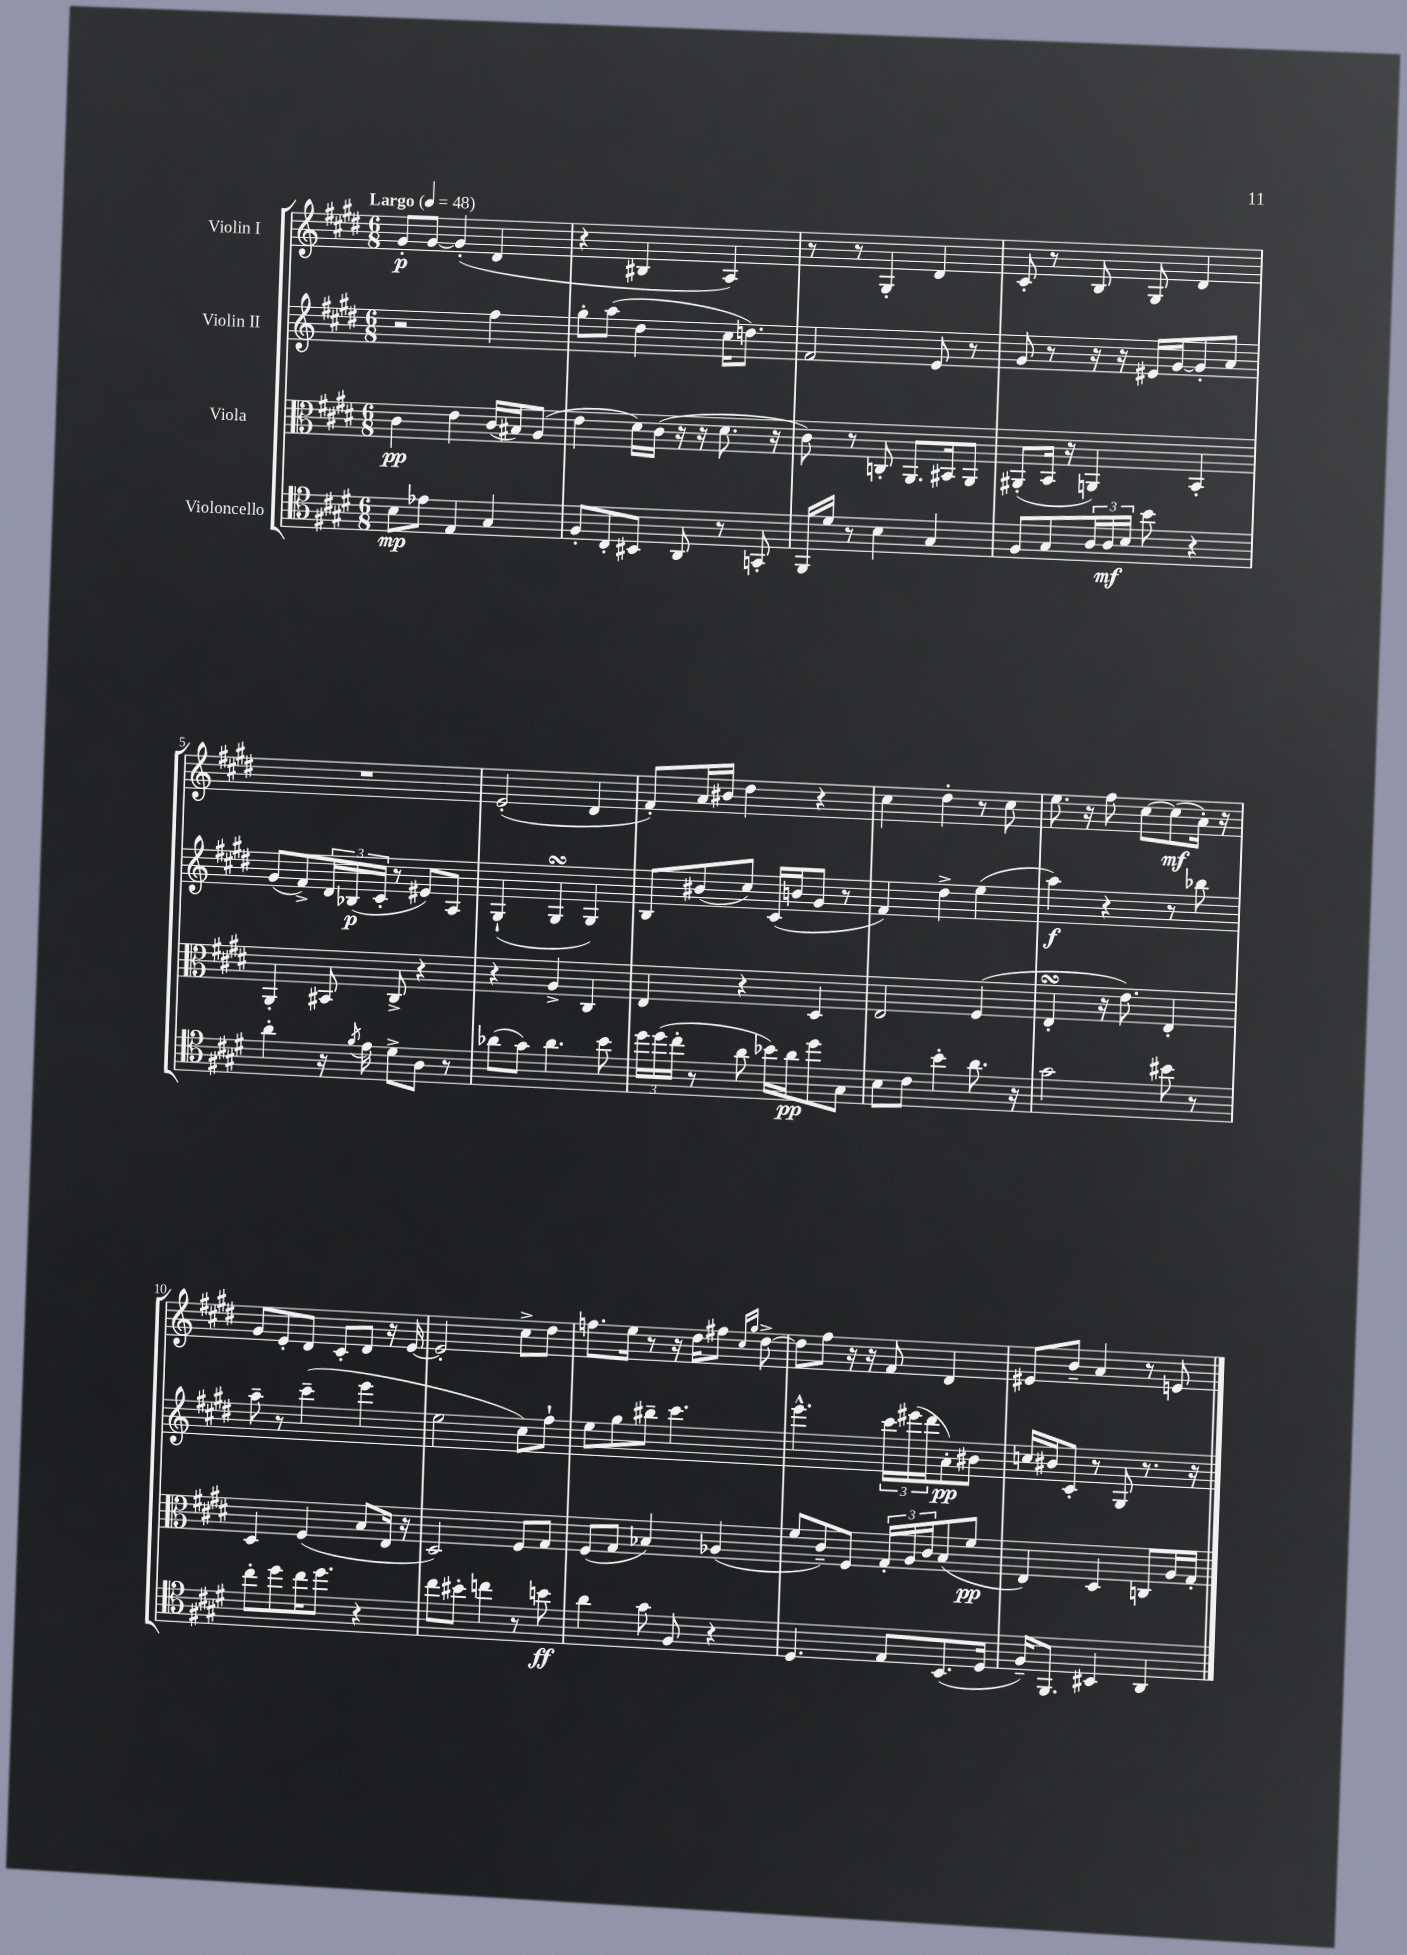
<<
\new StaffGroup <<
\new Staff = "s0" \with { instrumentName = "Violin I" } {
    \clef treble \key e \major \numericTimeSignature \time 6/8 \tempo "Largo" 4 = 48
    gis'8-.\p gis'8~ gis'4-.( dis'4 |
    r4 bis4 a4) |
    r8 r8 gis4-. dis'4 |
    cis'8-. r8 b8 gis8 dis'4 |
    R2. |
    e'2-.( dis'4 |
    fis'8-.) a'16 bis'16 dis''4 r4 |
    cis''4 dis''4-. r8 cis''8 |
    e''8. r16 fis''8 cis''8~ cis''8\mf( a'16-.) r16 |
    gis'8 e'8-. dis'8 cis'8-. dis'8 r16 e'16~ |
    e'2-. cis''8-> dis''8 |
    f''8. e''16 r8 r16 dis''16 fis''8 \grace { cis''16 gis''16 } dis''8~-> |
    dis''8 fis''8 r16 r16 fis'8 dis'4 |
    eis'8 b'8-- a'4 r8 e'8 \bar "|." |
}
\new Staff = "s1" \with { instrumentName = "Violin II" } {
    \clef treble \key e \major \numericTimeSignature \time 6/8
    r2 fis''4 |
    gis''8-. a''8( dis''4 cis''16 d''8.) |
    fis'2 e'8 r8 |
    gis'8 r8 r16 r16 eis'16 gis'16~ gis'8-. a'8 |
    gis'8( fis'8->) \tuplet 3/2 { dis'16 bes16\p( cis'16-. } r8 eis'8) a8 |
    gis4-!( gis4\turn gis4) |
    b8 bis'8( cis''8) cis'16( b'16 gis'8 r8 |
    fis'4) dis''4-> e''4( |
    a''4\f) r4 r8 bes''8 |
    a''8-- r8 cis'''4--( e'''4 |
    e''2 cis''8) fis''8-! |
    e''8 gis''8 bis''8-- cis'''4. |
    e'''4.-^ \tuplet 3/2 { cis'''16 eis'''16( dis'''16 } a'8-.\pp) bis'8 |
    c''16 bis'16 cis'8-. r8 gis8 r8. r16 \bar "|." |
}
\new Staff = "s2" \with { instrumentName = "Viola" } {
    \clef alto \key e \major \numericTimeSignature \time 6/8
    cis'4\pp e'4 cis'16( bis16) a8( |
    e'4 dis'16) cis'16( r16 r16 dis'8. r16 |
    cis'8) r8 c8-. a,8. bis,16 a,8 |
    ais,8-.( b,16 r16 a,4) b,4-. |
    a,4-. bis,8 cis8-> r4 |
    r4 a4-> cis4 |
    e4 r4 dis4 |
    e2 fis4( |
    e4-.\turn r16 e'8.) e4-. |
    dis4 fis4( b8 e16 r16 |
    dis2) fis8 gis8 |
    fis8( gis8 bes4) aes4( |
    fis'8 cis'8--) fis8 \tuplet 3/2 { gis16-. a16 cis'16 } b8( fis'8\pp |
    e4) dis4 c8 a16 gis16-. \bar "|." |
}
\new Staff = "s3" \with { instrumentName = "Violoncello" } {
    \clef tenor \key e \major \numericTimeSignature \time 6/8
    b8\mp ees'8 e4 gis4 |
    fis8-. cis8-. bis,8 a,8 r8 g,8-. |
    fis,16 dis'16 r8 b4 gis4 |
    fis8 gis8 \tuplet 3/2 { a16 a16\mf b16 } b'8 r4 |
    a'4-. r16 \acciaccatura { fis'8 } e'16 dis'8-> a8 r8 |
    aes'8( gis'8) aes'4. b'8 |
    \tuplet 3/2 { dis''16 dis''16( cis''16-. } r8 a'8 bes'16) a'16\pp dis''8 gis8 |
    b8 cis'8 b'4-. a'8. r16 |
    gis'2 bis'8 r8 |
    cis''8-. dis''8 cis''16 dis''8. r4 |
    cis''8 bis'8-. c''4 r8 b'8\ff |
    a'4 gis'8 fis8 r4 |
    dis4. e8 b,8.( dis16 |
    fis16--) fis,8. bis,4 a,4 \bar "|." |
}
>>
>>
